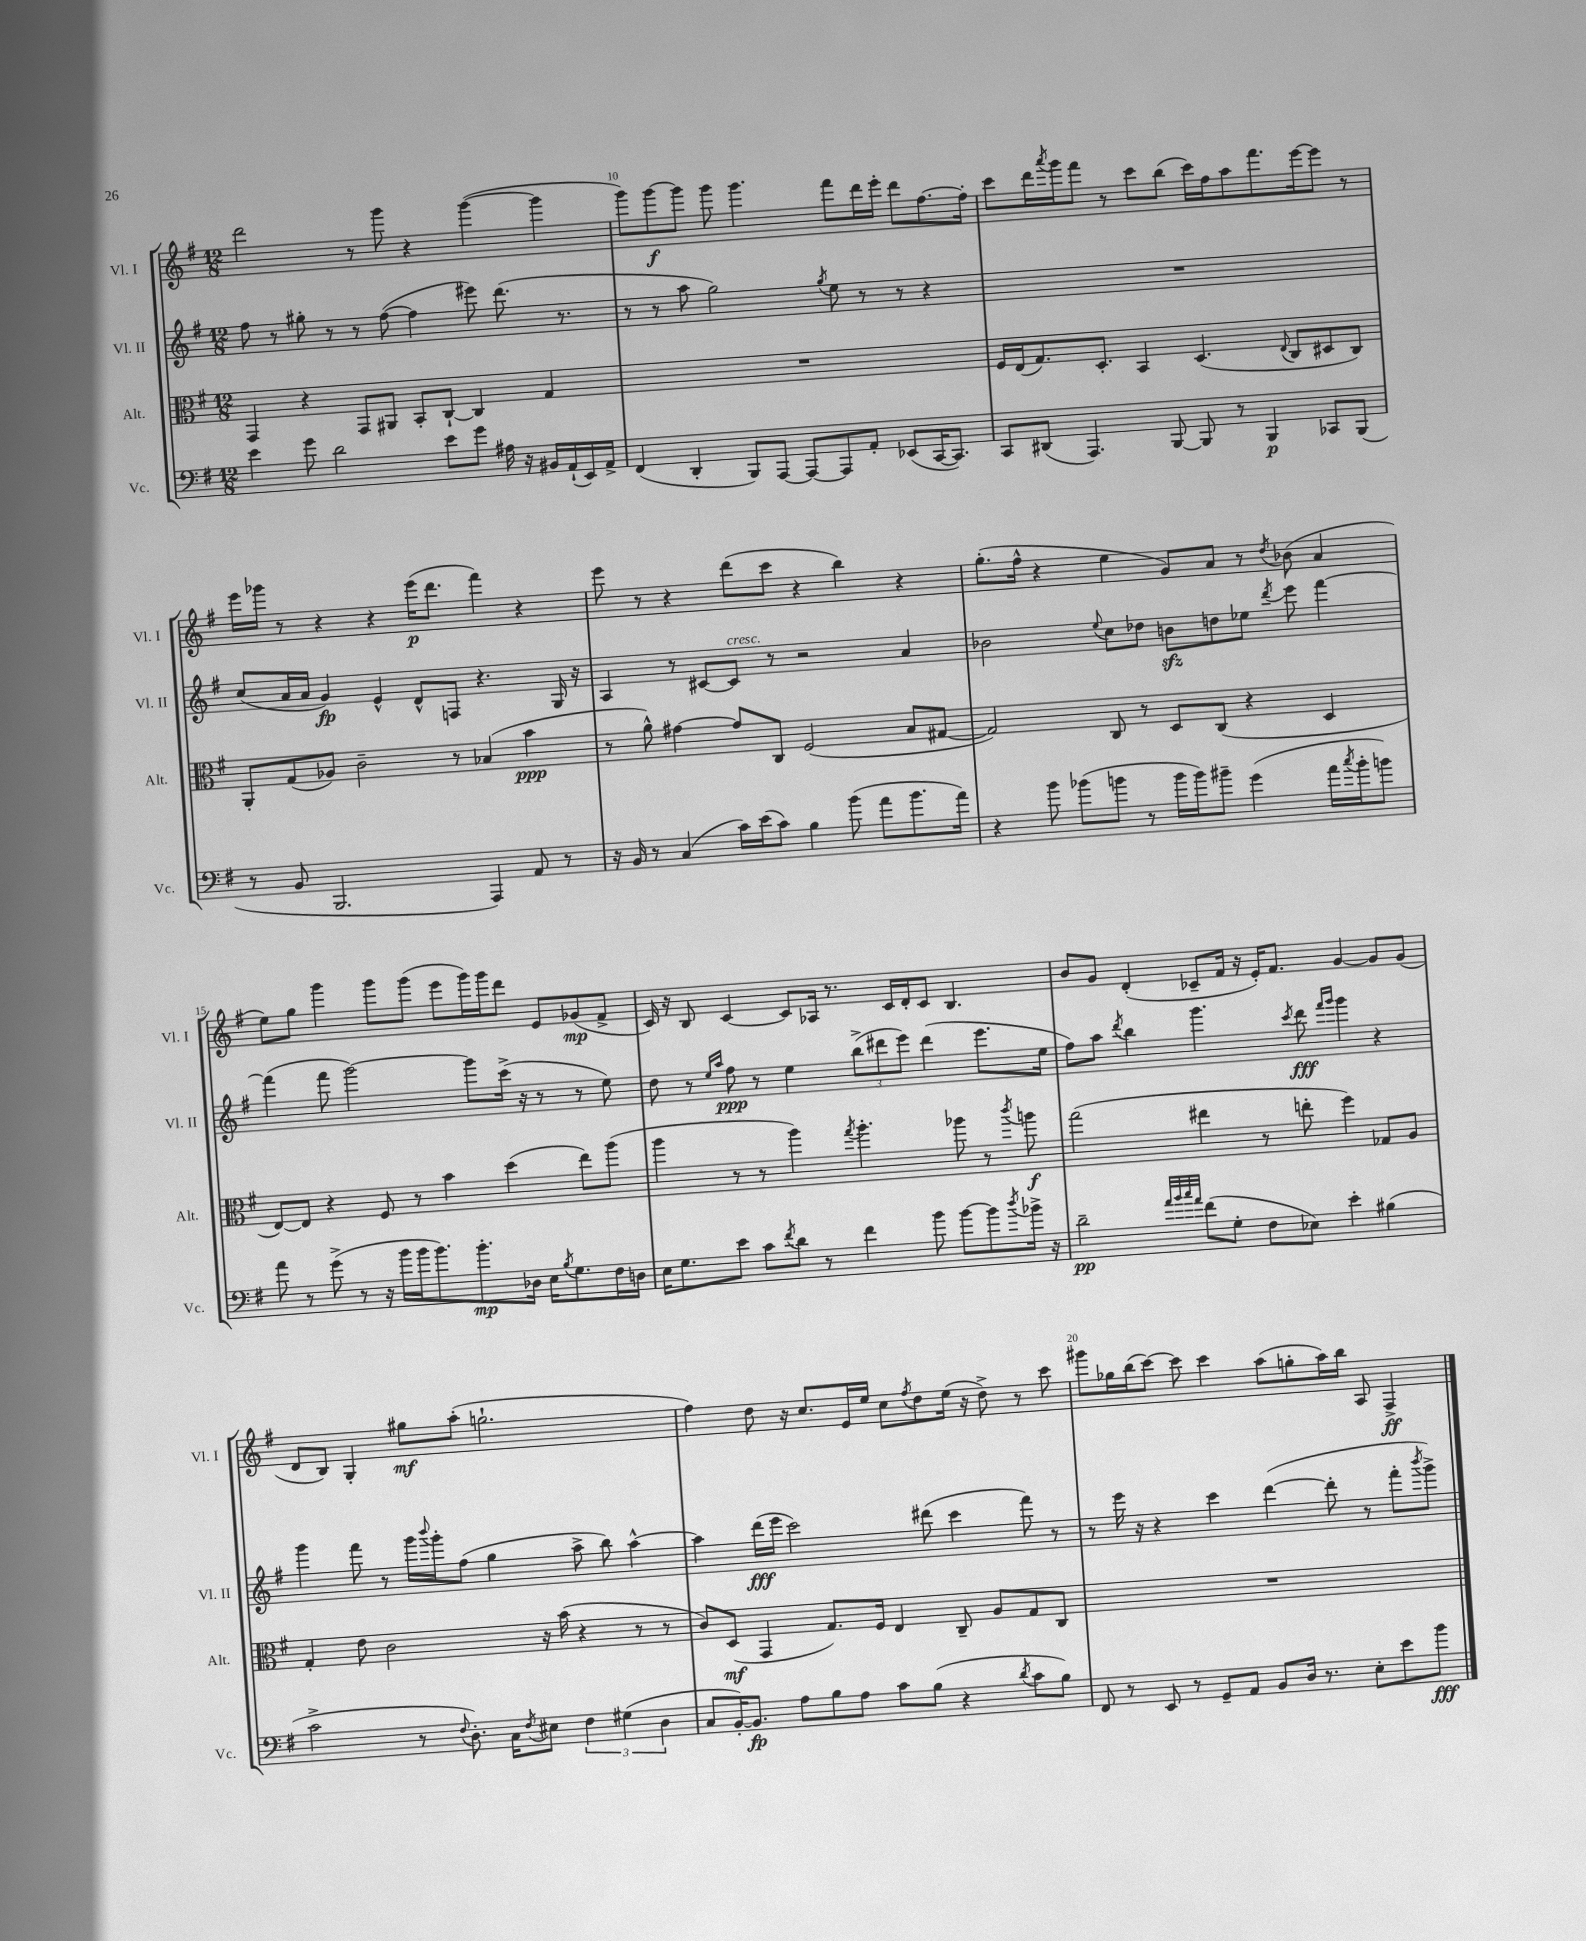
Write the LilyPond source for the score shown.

<<
\new StaffGroup <<
\new Staff = "s0" \with { instrumentName = "Vl. I" shortInstrumentName = "Vl. I" } {
    \clef treble \key g \major \numericTimeSignature \time 12/8
    d'''2 r8 g'''8 r4 g'''4~( g'''4 |
    g'''8) g'''8~\f g'''8 g'''8 g'''4. fis'''8 d'''16 e'''16-. d'''8 fis''8.~ fis''16-. |
    c'''8 d'''16 \acciaccatura { a'''8 } g'''16 fis'''8 r8 c'''8 b''8( c'''16) fis''16 a''8 fis'''8. e'''16~ e'''8 r8 |
    e'''16 ges'''16 r8 r4 r4 e'''16\p( d'''8. fis'''4) r4 |
    e'''8 r8 r4 d'''8( c'''8 r4 b''4) r4 |
    g''8.-.( fis''16-^ r4 e''4 g'8) a'8 r8 \acciaccatura { d''8 } bes'8( a'4 |
    e''8) g''8 g'''4 g'''8 g'''8( e'''8 g'''16) g'''16 d'''8 e'8 ges'8\mp( fis'8-> |
    c'16) r16 b8 c'4~ c'8 aes16 r8. c'16 d'16-. c'8 b4. |
    b'8 g'8 d'4-.( ces'8-- fis'16 r16 e'16-.) fis'8. g'4~ g'8 g'8( |
    d'8 b8) g4-. gis''8\mf a''8-.( g''2.-! |
    fis''4) d''8 r16 c''8. e'16 e''16 c''8 \acciaccatura { fis''8 } d''8 e''16( r16 d''8->) r8 c'''8 |
    gis'''8 ges''16 b''16( c'''8~) c'''8 c'''4 a''8( g''8-. a''16) b''16 a8 fis4->\ff \bar "|." |
}
\new Staff = "s1" \with { instrumentName = "Vl. II" shortInstrumentName = "Vl. II" } {
    \clef treble \key g \major \numericTimeSignature \time 12/8
    fis''8 r8 gis''8-. r8 r8 fis''8~( fis''4 eis'''8) d'''8.( r8. |
    r8 r8 a''8 g''2) \acciaccatura { g''8 } e''8 r8 r8 r4 |
    R1. |
    c''8( a'16 a'16 g'4\fp) e'4-^ d'8-^ f8 r4. g16 r16 |
    a4 r8 cis'8~ cis'8^\markup { \italic "cresc." } r8 r2 a'4 |
    bes'2 \appoggiatura { e''8 } c''8 des''8 b'8\sfz d''8 ees''8 \acciaccatura { d'''8 } e'''8 fis'''4~ |
    fis'''4( fis'''8 g'''2~) g'''8 c'''16->( r16 r8 r8 e''8) |
    d''8 r8 \grace { e''16 a''16 } fis''8\ppp r8 e''4 \tuplet 3/2 { b''8->( dis'''8 e'''8) } dis'''4( e'''8. e''16 |
    fis''8) a''8 \acciaccatura { d'''8 } b''4 g'''4. \acciaccatura { c'''8 } d'''8\fff \grace { fis'''16 g'''16 } g'''4 r4 |
    g'''4 fis'''8 r8 g'''16 \appoggiatura { b'''8 } g'''16-. fis''8( g''4 a''8-> b''8) a''4~-^ |
    a''4 d'''16\fff( e'''16 c'''2) dis'''8( c'''4 fis'''8) r8 |
    r8 e'''16 r16 r4 c'''4 d'''4~( d'''8-. r8 fis'''8-. \acciaccatura { b'''8 } g'''8->) \bar "|." |
}
\new Staff = "s2" \with { instrumentName = "Alt." shortInstrumentName = "Alt." } {
    \clef alto \key g \major \numericTimeSignature \time 12/8
    g,4 r4 g,8 ais,8 b,8-. c8~-! c4 g4 |
    R1. |
    fis16 e16( g8.) d8.-. b,4 d4.( \appoggiatura { e8 } c8 dis8 c8) |
    a,8-. g8( aes8) c'2-- r8 bes4( b'4\ppp |
    r8 a'8-^) gis'4~ gis'8 c8 fis2( b8 gis8~ |
    gis2) c8 r8 d8 c8( r4 d4 |
    e8~) e8 r4 fis8 r8 b'4 d''4( e''8) a''8( |
    a''4 r8 r8 a''4) \acciaccatura { g''8 } a''4.-. aes''8 r8 \acciaccatura { c'''8 } a''8\f |
    g''2( eis''4 r8 e''8-. fis''4) ges8 a8 |
    g4-. e'8 c'2 r16 b'16( r4 r8 r8 |
    c'8) d8\mf( g,4 g8.) fis16 e4 c8-- a8 g8 c8 |
    R1. \bar "|." |
}
\new Staff = "s3" \with { instrumentName = "Vc." shortInstrumentName = "Vc." } {
    \clef bass \key g \major \numericTimeSignature \time 12/8
    e'4 g'8 d'2 e'8 g'8 ais16 r16 bis,16 a,16-!( e,16) a,16-> |
    fis,4( d,4-. b,,8) a,,8~ a,,8~ a,,8 a,8-. ees,8( c,16~ c,8.) |
    c,8 dis,8( a,,4.) b,,8~ b,,8 r8 b,,4\p ces,8 b,,8( |
    r8 b,8 b,,2. a,,4) a,8 r8 |
    r16 b,16 r8 c4( c'16) e'16( c'8) b4 b'8( a'8 b'8. a'16) |
    r4 b'8 bes'8( b'8 r8 b'16 b'16) bis'8-- g'4( a'16 \acciaccatura { c''8 } bis'16-. b'8) |
    a'8 r8 g'8->( r8 r16 b'16 b'16 b'8.) b'8.-.\mp des16 e16 \acciaccatura { b8 } g8. fis16 d16 |
    e16 g8. e'8 c'8 \acciaccatura { fis'8 } d'8 r8 fis'4 b'8 b'8~ b'8 \acciaccatura { d''8 } bes'16-> r16 |
    d'2--\pp \grace { a'32 b'32 c''32 a'32 } fis'8( g8-. fis8 ees8) e'4-. bis4( |
    c'2-> r8 \appoggiatura { fis8 } d8.-.) c16 \acciaccatura { fis8 } eis8 \tuplet 3/2 { fis4 gis4( d4 } |
    c8 b,16~-.) b,8.\fp a8 b8 a8 c'8 b8( r4 \acciaccatura { d'8 } c'8 b8) |
    fis,8 r8 e,8 r8 g,8-- a,8 b,8 d16 r8. e8-. e'8 b'8\fff \bar "|." |
}
>>
>>
\layout { \context { \Score currentBarNumber = #9 \override BarNumber.break-visibility = ##(#f #t #t) barNumberVisibility = #(every-nth-bar-number-visible 5) } }
